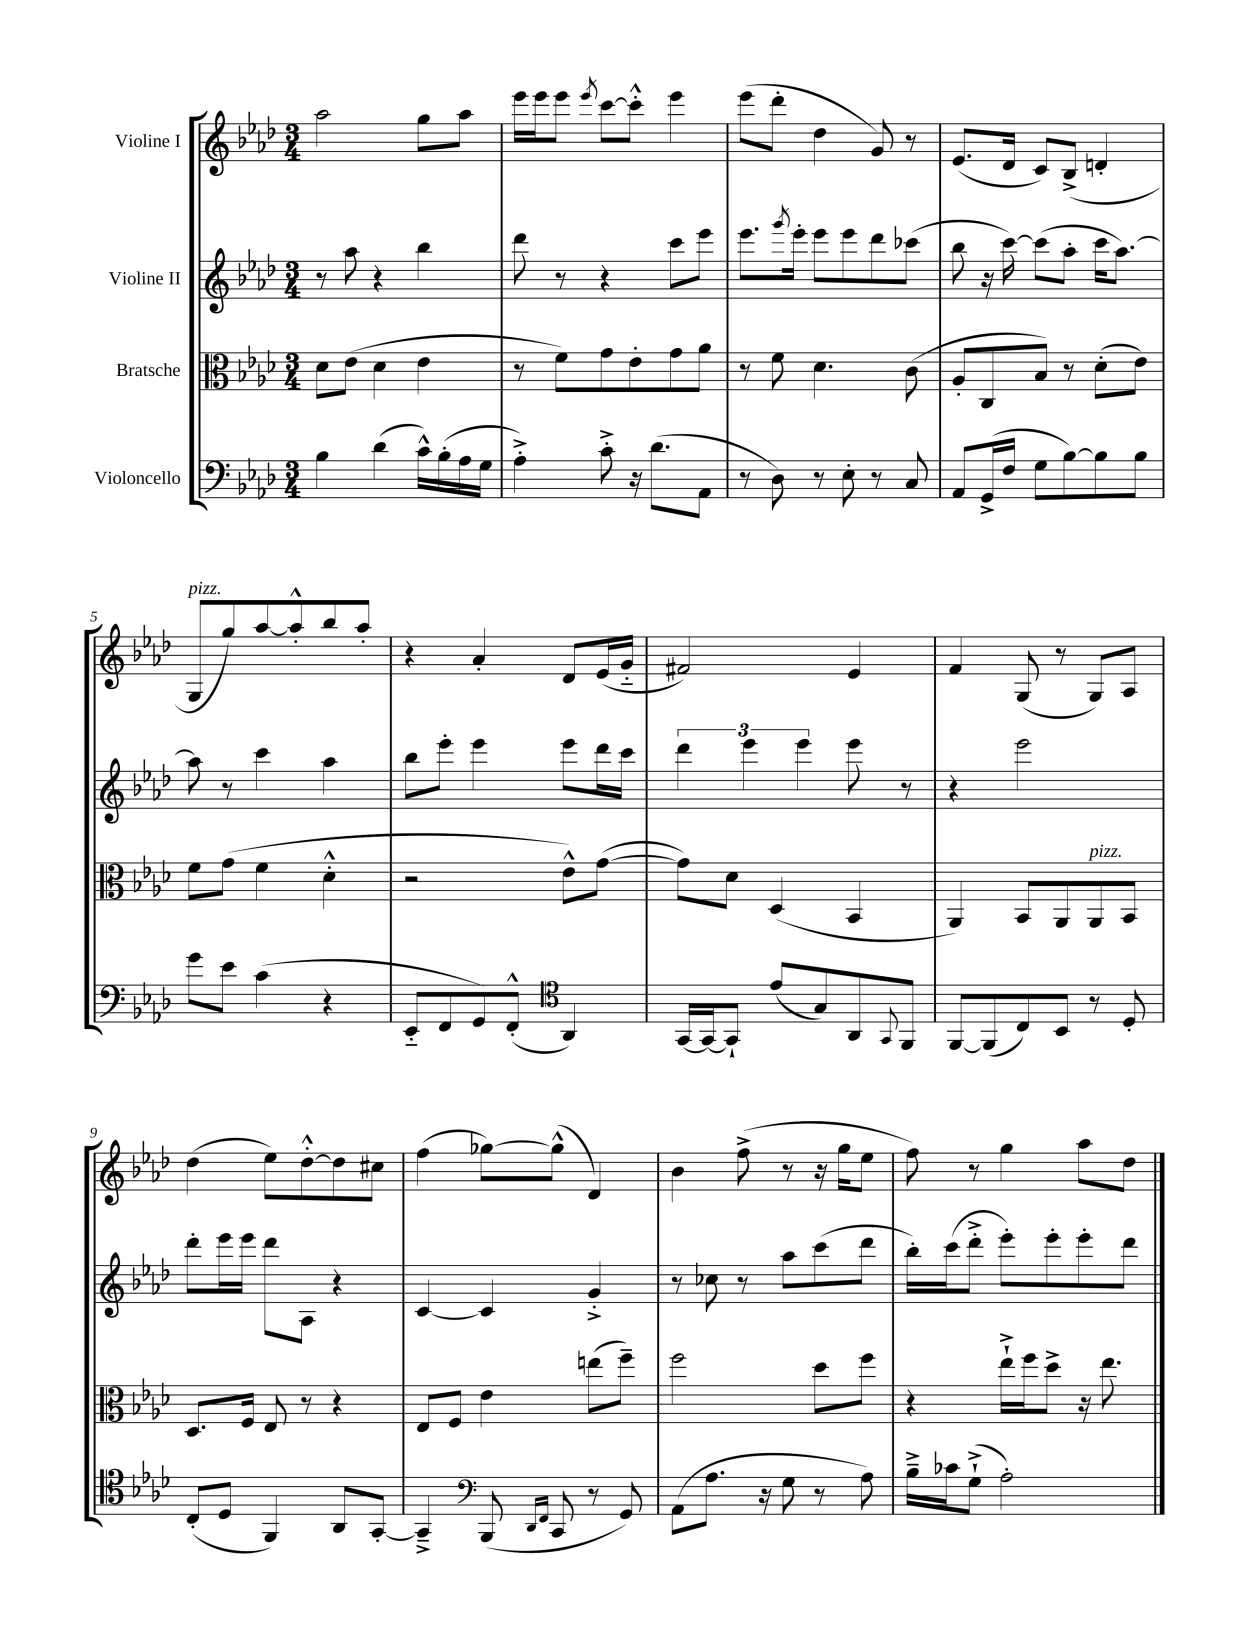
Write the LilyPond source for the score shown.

<<
\new StaffGroup <<
\new Staff = "s0" \with { instrumentName = "Violine I" } {
    \clef treble \key aes \major \numericTimeSignature \time 3/4
    aes''2 g''8 aes''8 |
    ees'''16 ees'''16 ees'''8 \acciaccatura { ees'''8 } c'''8~ c'''8-.-^ ees'''4 |
    ees'''8( des'''8-. des''4 g'8) r8 |
    ees'8.( des'16 c'8) bes8->( d'4-. |
    g8^\markup { \italic "pizz." } g''8) aes''8~ aes''8-.-^ bes''8 aes''8-. |
    r4 aes'4-. des'8 ees'16( g'16-_ |
    fis'2) ees'4 |
    f'4 g8( r8 g8) aes8 |
    des''4( ees''8) des''8~-.-^ des''8 cis''8 |
    f''4( ges''8~) ges''8-^( des'4) |
    bes'4 f''8->( r8 r16 g''16 ees''8 |
    f''8) r8 g''4 aes''8 des''8 \bar "|." |
}
\new Staff = "s1" \with { instrumentName = "Violine II" } {
    \clef treble \key aes \major \numericTimeSignature \time 3/4
    r8 aes''8 r4 bes''4 |
    des'''8 r8 r4 c'''8 ees'''8 |
    ees'''8. \acciaccatura { g'''8 } ees'''16-. ees'''8 ees'''8 des'''8 ces'''8( |
    bes''8 r16 c'''16~) c'''8( aes''8-. c'''16 aes''8.~) |
    aes''8 r8 c'''4 aes''4 |
    bes''8 ees'''8-. ees'''4 ees'''8 des'''16 c'''16 |
    \tuplet 3/2 { des'''4 ees'''4 ees'''4 } ees'''8 r8 |
    r4 ees'''2 |
    des'''8-. ees'''16 ees'''16 des'''8 aes8 r4 |
    c'4~ c'4 g'4-.-> |
    r8 ces''8 r8 aes''8 c'''8( des'''8 |
    bes''16-.) c'''16( des'''8-.-> ees'''8-.) ees'''8-. ees'''8-. des'''8 \bar "|." |
}
\new Staff = "s2" \with { instrumentName = "Bratsche" } {
    \clef alto \key aes \major \numericTimeSignature \time 3/4
    des'8 ees'8( des'4 ees'4 |
    r8 f'8) g'8 ees'8-. g'8 aes'8 |
    r8 f'8 des'4. c'8( |
    aes8-. c8 bes8) r8 des'8-.( ees'8) |
    f'8 g'8( f'4 des'4-.-^ |
    r2 ees'8-^) g'8~( |
    g'8) des'8 des4( bes,4 |
    aes,4) bes,8 aes,8 aes,8^\markup { \italic "pizz." } bes,8 |
    des8. f16 ees8 r8 r4 |
    ees8 f8 ees'4 e''8( f''8--) |
    f''2 des''8 f''8 |
    r4 ees''16-!-> f''16 des''8-> r16 ees''8. \bar "|." |
}
\new Staff = "s3" \with { instrumentName = "Violoncello" } {
    \clef bass \key aes \major \numericTimeSignature \time 3/4
    bes4 des'4( c'16-^) bes16-.( aes16 g16 |
    aes4-.->) c'8-.-> r16 des'8.( aes,8 |
    r8 des8) r8 ees8-. r8 c8 |
    aes,8 g,16->( f16 g8 bes8~) bes8 bes8 |
    g'8 ees'8 c'4( r4 |
    ees,8-_ f,8 g,8) f,8-.-^( \clef tenor aes,4) |
    g,16~ g,16~ g,8-! ees'8( g8) aes,8 \appoggiatura { g,8 } f,8 |
    f,8~ f,8( c8) bes,8 r8 des8-. |
    c8-.( des8 f,4) aes,8 g,8~-. |
    g,4---> \clef bass bes,,8( \grace { des,16 f,16 } c,8 r8 g,8) |
    aes,8( aes8. r16 g8 r8 aes8) |
    bes16---> ces'16 g8-!->( aes2-.) \bar "|." |
}
>>
>>
